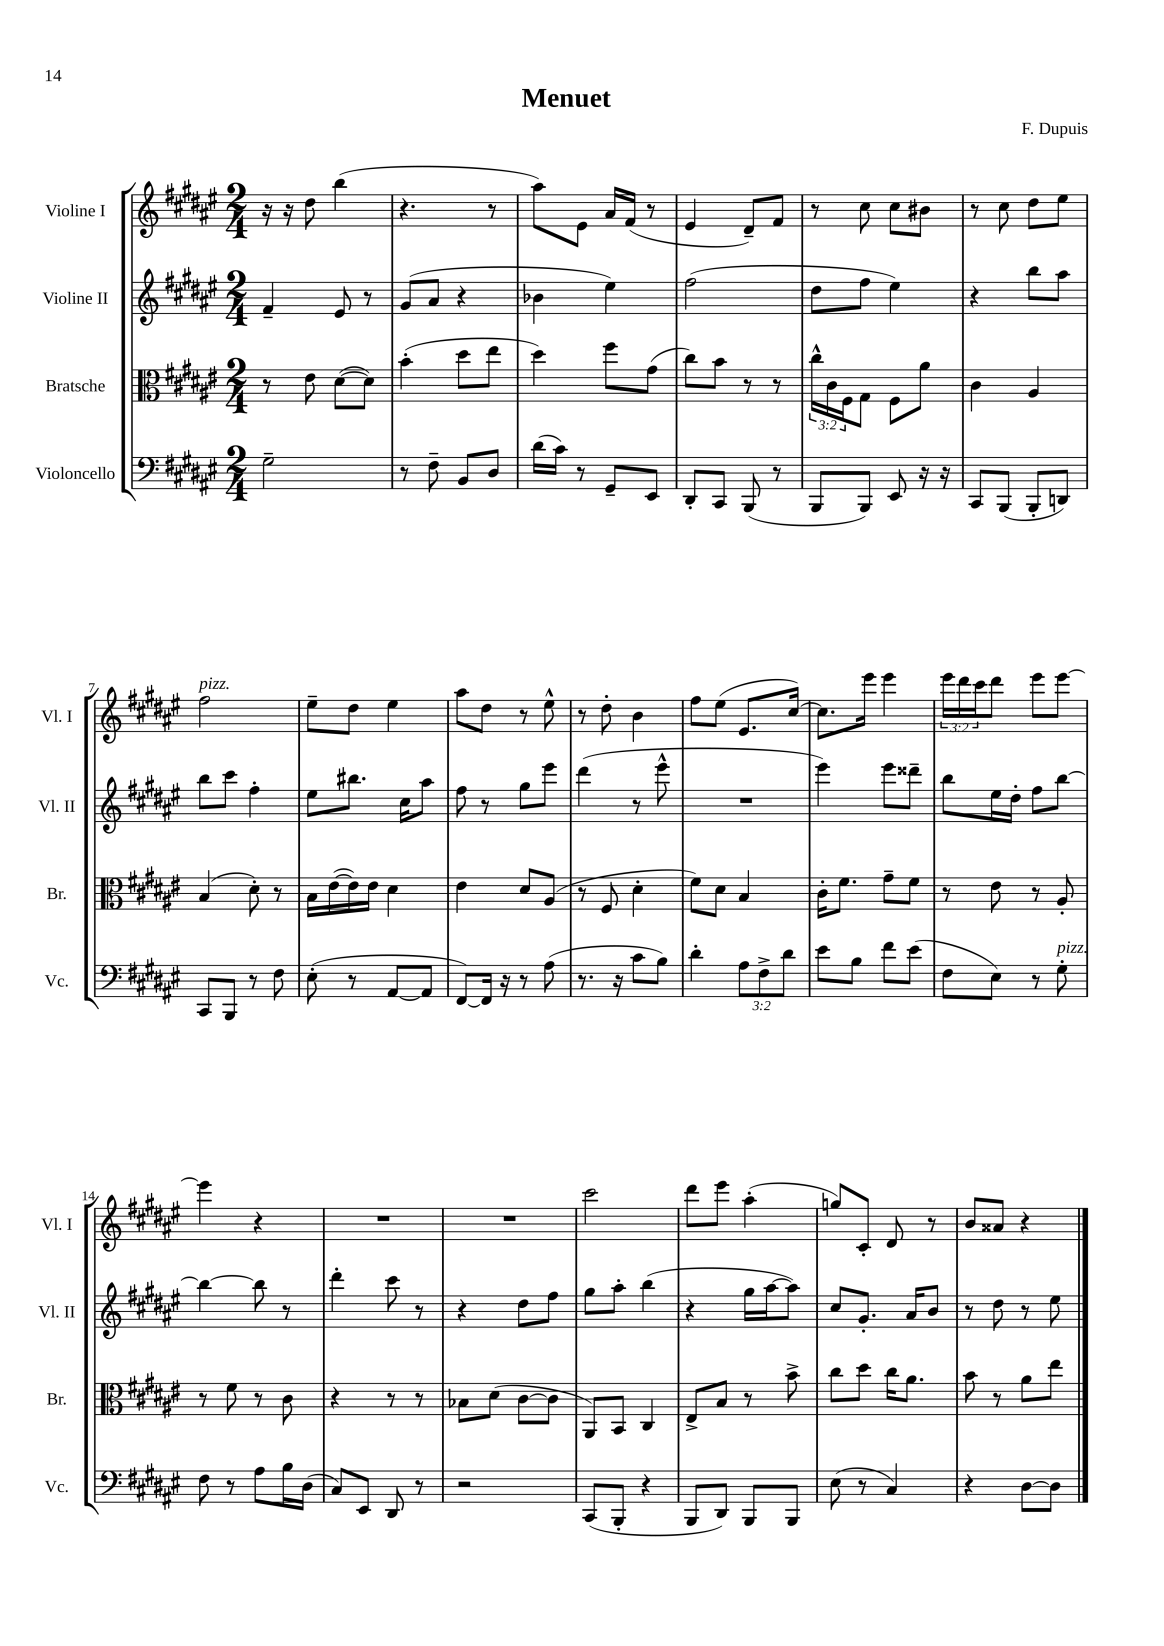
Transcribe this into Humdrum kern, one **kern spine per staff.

**kern	**kern	**kern	**kern
*part4	*part3	*part2	*part1
*staff4	*staff3	*staff2	*staff1
*I"Violoncello	*I"Bratsche	*I"Violine II	*I"Violine I
*I'Vc.	*I'Br.	*I'Vl. II	*I'Vl. I
*clefF4	*clefC3	*clefG2	*clefG2
*k[f#c#g#d#a#e#]	*k[f#c#g#d#a#e#]	*k[f#c#g#d#a#e#]	*k[f#c#g#d#a#e#]
*M2/4	*M2/4	*M2/4	*M2/4
=1	=1	=1	=1
2G#~\	8r	4f#~/	16r
.	.	.	16r
.	8e#\	.	8dd#\
.	([8d#\L	8e#/	(4bb\
.	8d#\J])	8r	.
=2	=2	=2	=2
8r	(4b'\	(8g#/L	4.r
8F#~\	.	8a#/J	.
8BB/L	8dd#\L	4r	.
8D#/J	8ee#\J	.	8r
=3	=3	=3	=3
(16d#\LL	4dd#\)	4b-X\	8aa#\L)
16c#\JJ)	.	.	.
8r	.	.	8e#\J
8GG#~/L	8ff#\L	4ee#\)	16a#/LL
.	.	.	(16f#/JJ
8EE#/J	(8g#\J	.	8r
=4	=4	=4	=4
8DD#'/L	8cc#\L)	(2ff#\	4e#/
8CC#/J	8b\J	.	.
(8BBB/	8r	.	8d#~/L)
8r	8r	.	8f#/J
=5	=5	=5	=5
8BBB/L	24cc#^^\LL	8dd#\L	8r
.	24c#\	.	.
.	24F#\J	.	.
8BBB/J)	8G#\J	8ff#\J	8cc#\
8EE#/	8F#\L	4ee#\)	8cc#\L
16r	8a#\J	.	8b#X\J
16r	.	.	.
=6	=6	=6	=6
8CC#/L	4c#\	4r	8r
(8BBB/J	.	.	8cc#\
8BBB'/L	4A#/	8bb\L	8dd#\L
8DDn/J)	.	8aa#\J	8ee#\J
!!LO:LB:g=z
=7	=7	=7	=7
!	!	!	!LO:TX:a:i:t=pizz.
8CC#/L	(4B/	8bb\L	2ff#\
8BBB/J	.	8ccc#\J	.
8r	8d#'\)	4ff#'\	.
8F#\	8r	.	.
=8	=8	=8	=8
(8E#'\	16B\LL	8ee#\L	8ee#~\L
.	([16e#\	.	.
8r	16e#\])	8.bb#X\J	8dd#\J
.	16e#\JJ	.	.
[8AA#/L	4d#\	.	4ee#\
.	.	16cc#\KL	.
8AA#/J]	.	8aa#\J	.
=9	=9	=9	=9
[8FF#/L)	4e#\	8ff#\	8aa#\L
16FF#/Jk]	.	8r	8dd#\J
16r	.	.	.
8r	8d#/L	8gg#\L	8r
(8A#\	(8A#/J	8eee#\J	8ee#^^\
=10	=10	=10	=10
8.r	8r	(4ddd#\	8r
.	8F#/	.	8dd#'\
16r	.	.	.
8c#\L	4d#'\	8r	4b\
8B\J)	.	8eee#^^\	.
=11	=11	=11	=11
4d#'\	8f#\L)	2r	8ff#\L
.	8d#\J	.	(8ee#\J
12A#\L	4B/	.	8.e#/L
12F#^\	.	.	.
12d#\J	.	.	.
.	.	.	[16cc#/Jk)
=12	=12	=12	=12
8e#\L	16c#'\KL	4eee#\)	8.cc#\L]
.	8.f#\J	.	.
8B\J	.	.	.
.	.	.	16eee#\Jk
8f#\L	8g#~\L	8eee#\L	4eee#\
(8e#\J	8f#\J	8ddd##X~\J	.
=13	=13	=13	=13
8F#\L	8r	8bb\L	24eee#\LL
.	.	.	24ddd#\
.	.	.	24ccc#\J
8E#\J)	8e#\	16ee#\L	8ddd#\J
.	.	16dd#'\JJ	.
8r	8r	8ff#\L	8eee#\L
!LO:TX:a:i:t=pizz.	!	!	!
8G#'\	8A#'/	[8bb\J	[8eee#\J
!!LO:LB:g=z
=14	=14	=14	=14
8F#\	8r	4bb\_	4eee#\]
8r	8f#\	.	.
8A#\L	8r	8bb\]	4r
16B\L	8c#\	8r	.
(16D#\JJ	.	.	.
=15	=15	=15	=15
8C#/L)	4r	4ddd#'\	2r
8EE#/J	.	.	.
8DD#/	8r	8ccc#\	.
8r	8r	8r	.
=16	=16	=16	=16
2r	8B-X\L	4r	2r
.	(8d#\J	.	.
.	[8c#\L	8dd#\L	.
.	8c#\J]	8ff#\J	.
=17	=17	=17	=17
(8CC#/L	8AA#/L)	8gg#\L	2ccc#\
8BBB'/J	8BB/J	8aa#'\J	.
4r	4C#/	(4bb\	.
=18	=18	=18	=18
8BBB/L	8E#^/L	4r	8ddd#\L
8DD#/J)	8B/J	.	8eee#\J
8BBB/L	8r	16gg#\LL	(4aa#'\
.	.	[16aa#\J	.
8BBB/J	8b^\	8aa#\J])	.
=19	=19	=19	=19
(8E#\	8cc#\L	8cc#/L	8ggn/L)
8r	8dd#\J	8.g#'/J	8c#'/J
4C#/)	16cc#\KL	.	8d#/
.	8.a#\J	16a#/KL	.
.	.	8b/J	8r
=20	=20	=20	=20
4r	8b\	8r	8b/L
.	8r	8dd#\	8a##X/J
[8D#\L	8a#\L	8r	4r
8D#\J]	8ee#\J	8ee#\	.
==	==	==	==
*-	*-	*-	*-
